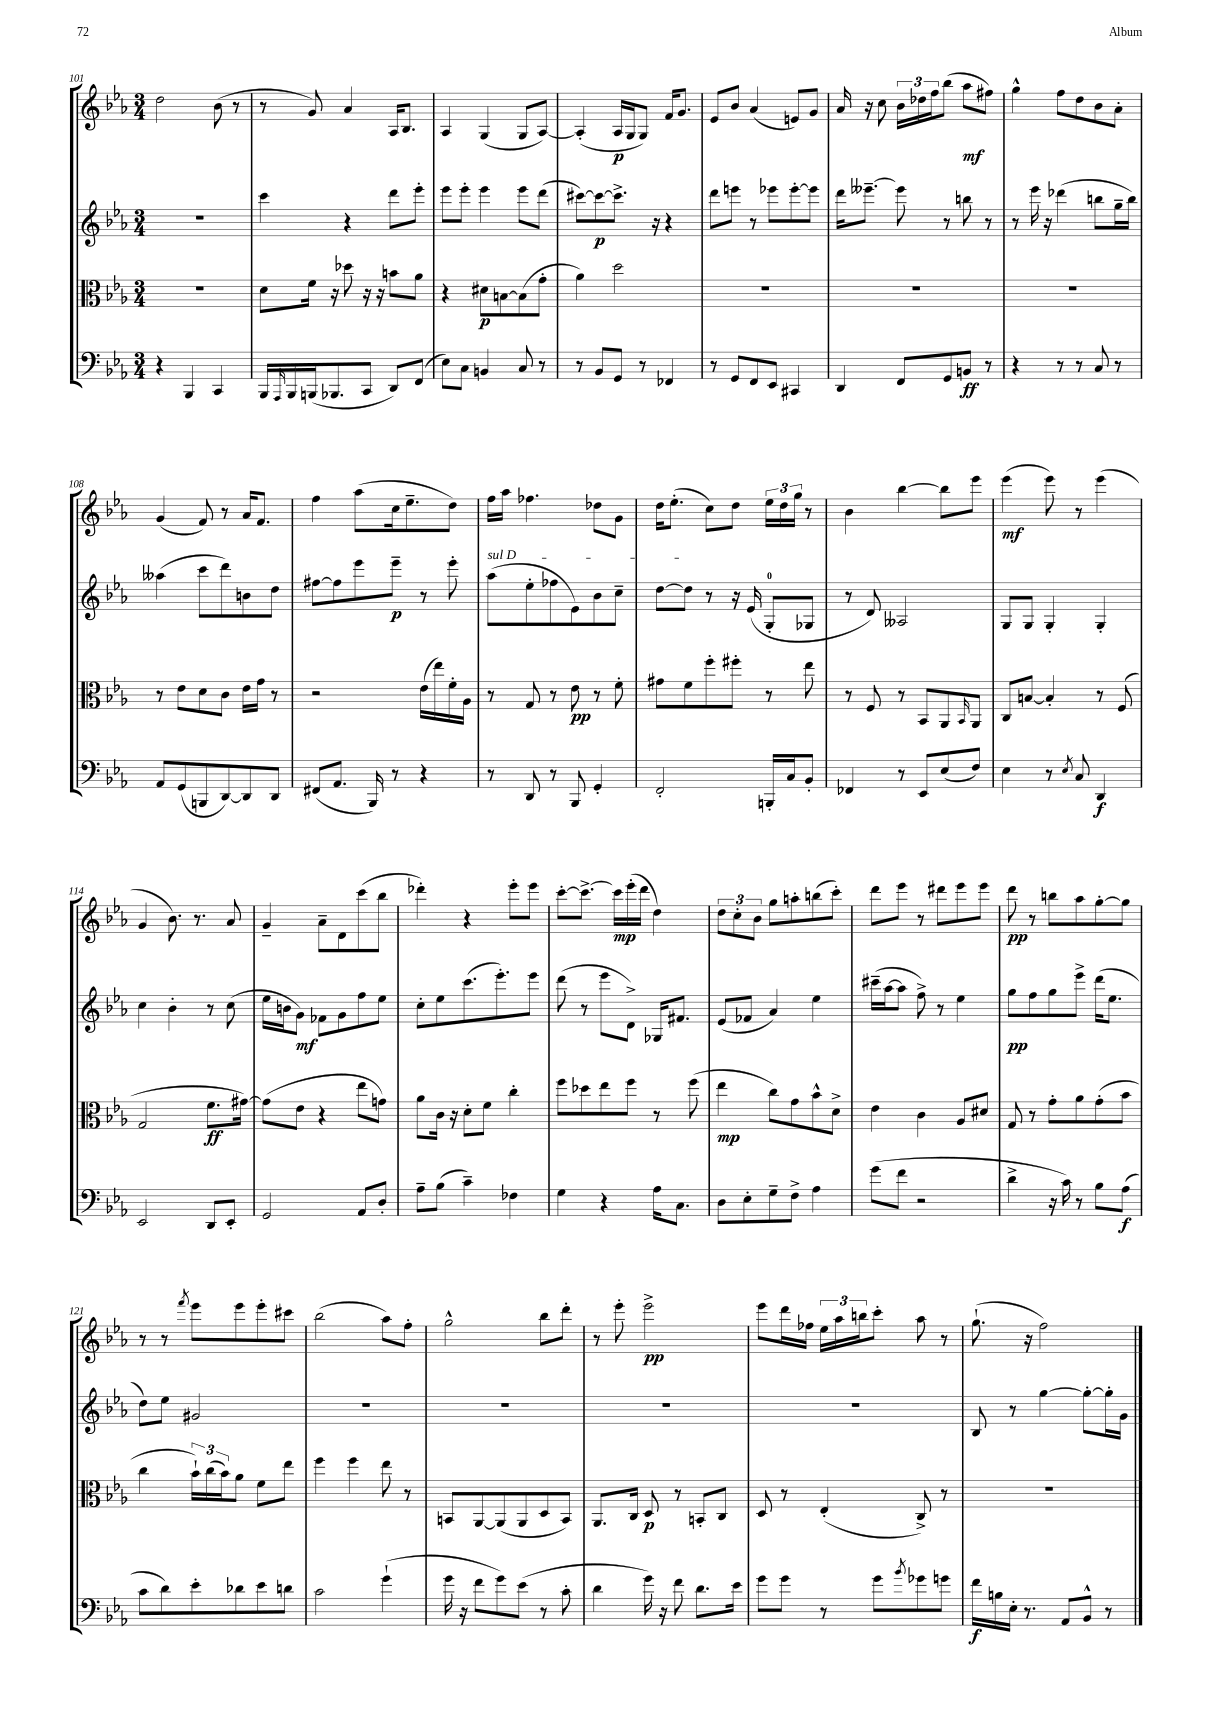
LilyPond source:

<<
\new StaffGroup <<
\new Staff = "s0" {
    \clef treble \key ees \major \numericTimeSignature \time 3/4
    d''2 bes'8( r8 |
    r8 g'8) aes'4 aes16 bes8. |
    aes4 g4( g8 aes8~) |
    aes4-.( aes16\p g16 g8) f'16 g'8. |
    ees'8 bes'8 aes'4( e'8) g'8 |
    aes'16 r16 c''8 \tuplet 3/2 { bes'16 des''16 f''16 } bes''8( aes''8\mf fis''8) |
    g''4-^ f''8 d''8 bes'8 aes'8-. |
    g'4( f'8) r8 aes'16 f'8. |
    f''4 aes''8( c''16 ees''8.-- d''8) |
    f''16 aes''16 fes''4. des''8 g'8 |
    d''16 ees''8.-.( c''8) d''8 \tuplet 3/2 { ees''16 d''16 g''16 } r8 |
    bes'4 bes''4~ bes''8 ees'''8 |
    ees'''4\mf( ees'''8) r8 ees'''4( |
    g'4 bes'8.) r8. aes'8 |
    g'4-- aes'8-- d'8 c'''8( bes''8 |
    des'''4-.) r4 ees'''8-. ees'''8 |
    c'''8~-. c'''8.~-> c'''16\mp ees'''16-.( d'''16 d''4) |
    \tuplet 3/2 { d''8 c''8-. bes'8 } g''8 a''8-. b''8( c'''8-.) |
    d'''8 ees'''8 r8 dis'''8 ees'''8 ees'''8 |
    d'''8\pp r8 b''8 aes''8 g''8~-. g''8 |
    r8 r8 \acciaccatura { f'''8 } ees'''8 ees'''8 ees'''8-. cis'''8 |
    bes''2( aes''8) f''8-. |
    g''2-^ bes''8 d'''8-. |
    r8 ees'''8-. ees'''2->\pp |
    ees'''8 d'''16 fes''16 \tuplet 3/2 { ees''16 aes''16 b''16 } c'''8-. aes''8 r8 |
    g''8.-!( r16 f''2) \bar "|." |
}
\new Staff = "s1" {
    \clef treble \key ees \major \numericTimeSignature \time 3/4
    R2. |
    c'''4 r4 d'''8 ees'''8-. |
    ees'''8 ees'''8-. ees'''4 ees'''8 d'''8( |
    cis'''8~) cis'''8~\p cis'''8.-> r16 r4 |
    d'''8 e'''8 r8 ees'''8 ees'''8~-. ees'''8 |
    d'''16 eeses'''8.~-- eeses'''8 r8 b''8 r8 |
    r8 ees'''16 r16 des'''4( b''8 g''16-- b''16) |
    aeses''4( c'''8 d'''8) b'8 d''8 |
    fis''8~ fis''8 ees'''8 ees'''8--\p r8 ees'''8-. |
    \once \override TextSpanner.bound-details.left.text = \markup { \italic "sul D" } aes''8\startTextSpan( ees''8-. fes''8 ees'8) bes'8 c''8-- |
    d''8~ d''8\stopTextSpan r8 r16 ees'16( g8-0-. ges8 |
    r8 d'8) aeses2 |
    g8 g8 g4-. g4-. |
    c''4 bes'4-. r8 c''8( |
    ees''16 b'16 g'8\mf) fes'8 g'8 f''8 ees''8 |
    c''8-. ees''8 c'''8.( ees'''8.-.) ees'''8 |
    d'''8( r8 ees'''8 d'8->) ges16 fis'8. |
    ees'8( fes'8 aes'4) ees''4 |
    cis'''16--( aes''16~ aes''8 f''8->) r8 ees''4 |
    g''8\pp f''8 g''8 ees'''8-> d'''16( ees''8. |
    d''8) ees''8 gis'2 |
    R2. |
    R2. |
    R2. |
    R2. |
    bes8 r8 g''4~ g''8~-. g''16-. g'16 \bar "|." |
}
\new Staff = "s2" {
    \clef alto \key ees \major \numericTimeSignature \time 3/4
    R2. |
    d'8 f'16 r16 des''8 r16 r16 b'8 aes'8 |
    r4 dis'8\p b8~ b8( g'8-. |
    aes'4) d''2 |
    R2. |
    R2. |
    R2. |
    r8 ees'8 d'8 c'8 ees'16 g'16 r8 |
    r2 ees'16( ees''16) f'16-. aes16 |
    r8 g8 r8 ees'8\pp r8 f'8-. |
    gis'8 f'8 f''8-. fis''8-. r8 ees''8 |
    r8 f8 r8 bes,8 aes,8 \grace { bes,16 } aes,8 |
    c8 b8~ b4-. r8 f8( |
    g2 f'8.\ff gis'16~) |
    gis'8( ees'8 r4 ees''8 g'8) |
    aes'8 c'16 r16 d'8-. f'8 c''4-. |
    f''8 des''8 ees''8 f''8 r8 f''8( |
    ees''4\mp c''8) g'8 bes'8-^ d'8-> |
    ees'4 c'4 aes8 dis'8 |
    g8 r8 g'8-. aes'8 g'8-.( bes'8 |
    c''4 \tuplet 3/2 { bes'16-!) c''16( bes'16) } aes'8 f'8 ees''8 |
    f''4 f''4 ees''8 r8 |
    b,8 aes,8~ aes,8( aes,8 d8 b,8) |
    aes,8. c16 d8\p r8 b,8-. c8 |
    d8 r8 ees4-.( c8->) r8 |
    R2. \bar "|." |
}
\new Staff = "s3" {
    \clef bass \key ees \major \numericTimeSignature \time 3/4
    r4 bes,,4 c,4 |
    bes,,16 \grace { aes,,16 } bes,,16 b,,16( bes,,8. c,8 d,8) f,8( |
    ees8) c8 b,4 c8 r8 |
    r8 bes,8 g,8 r8 fes,4 |
    r8 g,8 f,8 ees,8 cis,4 |
    d,4 f,8 g,8 b,8\ff r8 |
    r4 r8 r8 c8 r8 |
    aes,8 g,8( b,,8 d,8~) d,8 d,8 |
    fis,8( aes,8. bes,,16) r8 r4 |
    r8 d,8 r8 bes,,8 g,4-. |
    f,2-. b,,16-. c16 bes,8-. |
    fes,4 r8 ees,8 ees8( f8) |
    ees4 r8 \acciaccatura { ees8 } c8 d,4\f |
    ees,2 d,8 ees,8-. |
    g,2 aes,8 d8-. |
    aes8-- bes8( c'4--) fes4 |
    g4 r4 aes16 c8. |
    d8 ees8-. g8-- f8-> aes4 |
    g'8( f'8 r2 |
    d'4-> r16 c'16) r8 bes8 aes8\f( |
    c'8 d'8) ees'8-. des'8 ees'8 d'8 |
    c'2 g'4-!( |
    g'16 r16 f'8 g'8) ees'8( r8 c'8-. |
    d'4 g'16) r16 f'8 d'8. ees'16 |
    g'8 g'8 r8 g'8 \acciaccatura { bes'8 } ges'8 g'8 |
    f'16\f b16 ees16-. r8. aes,8 bes,8-^ r8 \bar "|." |
}
>>
>>
\layout { \context { \Score currentBarNumber = #101 } }
